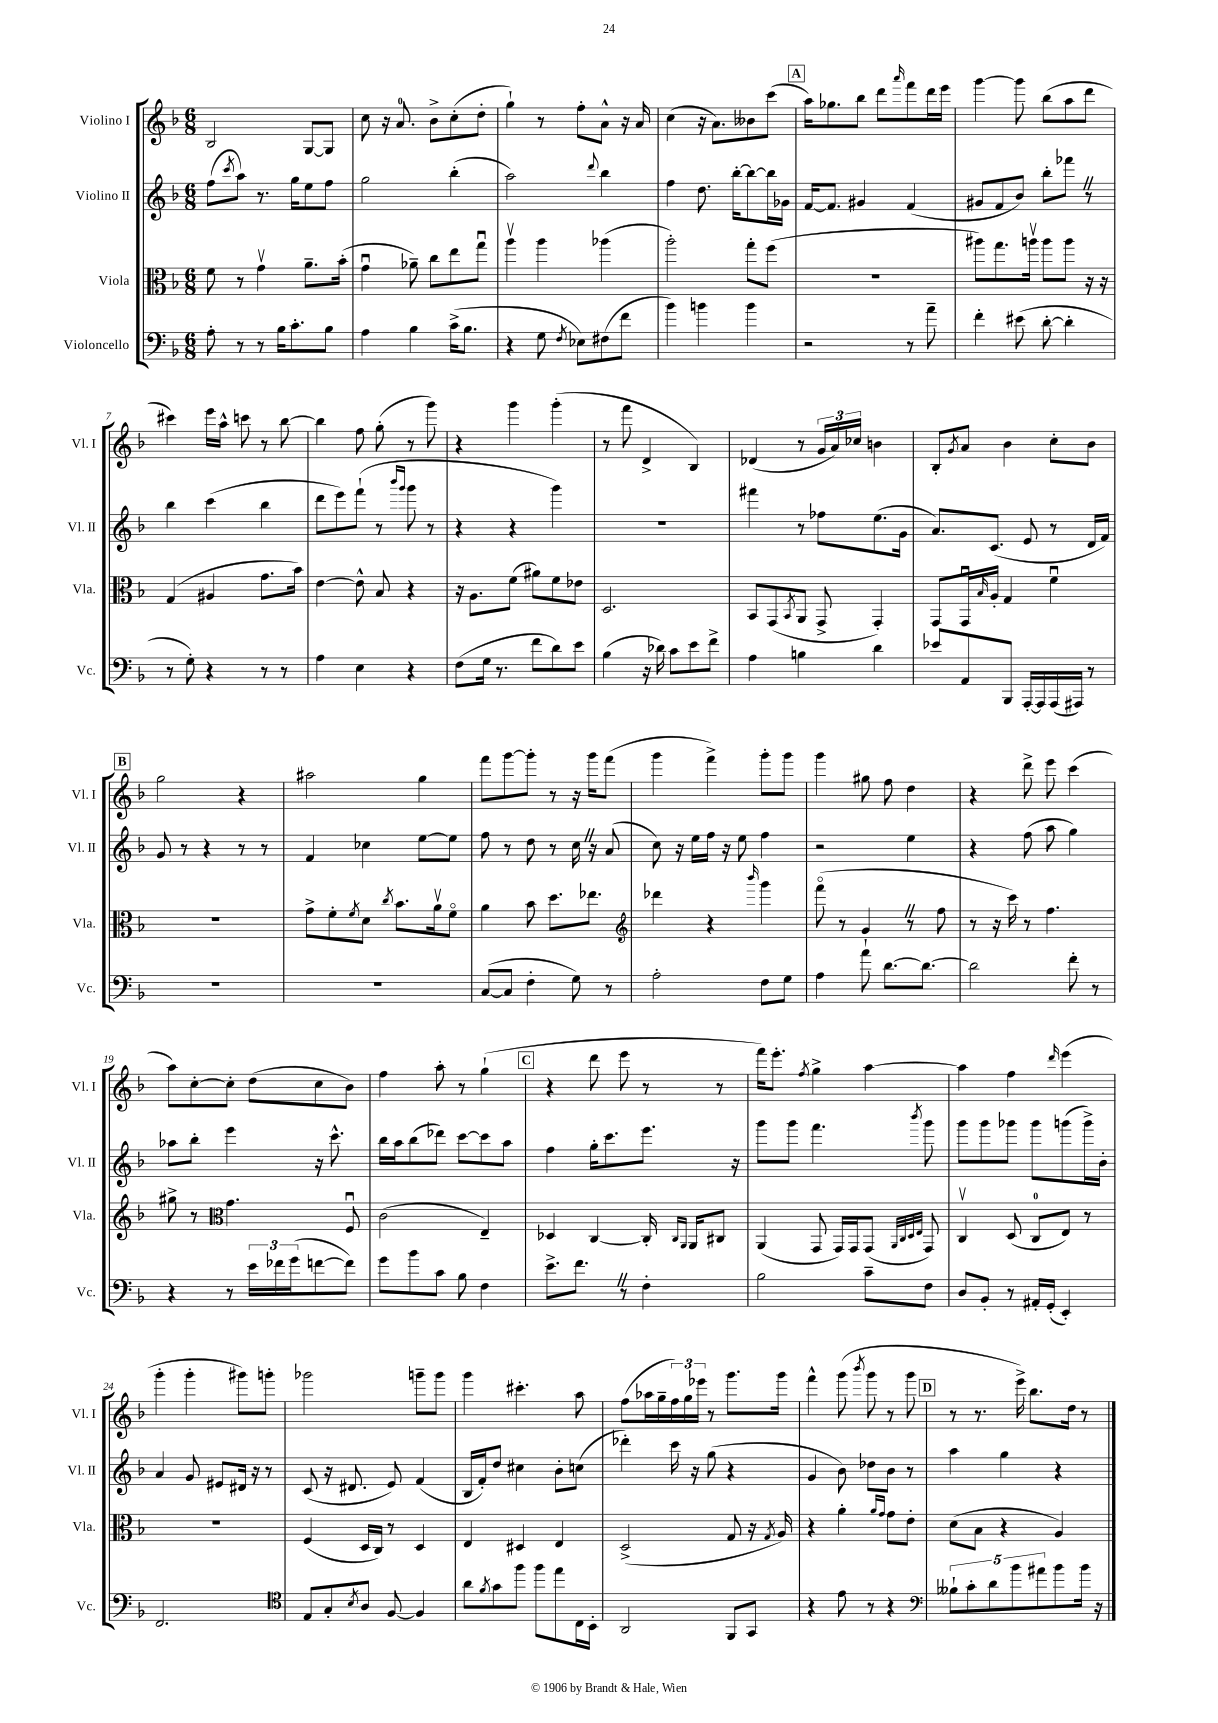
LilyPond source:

<<
\new StaffGroup <<
\new Staff = "s0" \with { instrumentName = "Violino I" shortInstrumentName = "Vl. I" } {
    \clef treble \key f \major \numericTimeSignature \time 6/8
    bes2 g8~ g8 |
    c''8 r16 a'8.-0 bes'8-> c''8-.( d''8-. |
    g''4-!) r8 f''8-. a'8-^ r16 a'16 |
    c''4( r16 a'8.) beses'8 c'''8( |
    \mark \markup { \box "A" } a''16) ges''8. bes''8 d'''8 \grace { a'''16 } f'''8 d'''16 e'''16 |
    g'''4~ g'''8 bes''8( a''8 d'''8 |
    cis'''4) e'''16 a''16-^ c'''8 r8 bes''8~ |
    bes''4 f''8 g''8-.( r8 g'''8) |
    r4 g'''4 g'''4-.( |
    r8 f'''8 d'4-> bes4) |
    des'4( r8 \tuplet 3/2 { g'16 a'16) ces''16 } b'4 |
    bes8-. \acciaccatura { g'8 } a'8 bes'4 c''8-. bes'8 |
    \mark \markup { \box "B" } g''2 r4 |
    ais''2 g''4 |
    f'''8 g'''8~ g'''8-. r8 r16 g'''16 f'''8( |
    g'''4 f'''4->) g'''8-. g'''8 |
    g'''4 gis''8 f''8 d''4 |
    r4 d'''8-> e'''8 c'''4( |
    a''8) c''8~-. c''8-. d''8( c''8 bes'8) |
    f''4 a''8-. r8 g''4-!( |
    \mark \markup { \box "C" } r4 d'''8 e'''8 r8 r8 |
    f'''16) e'''8.-. \acciaccatura { f''8 } g''4-> a''4~ |
    a''4 f''4 \grace { d'''16 } e'''4( |
    g'''4-. g'''4-. gis'''8) g'''8-. |
    ges'''2 g'''8-- g'''8 |
    g'''4 cis'''4.-. a''8 |
    f''8( aes''16 g''16-- \tuplet 3/2 { f''16) g''16 ees'''16 } r8 g'''8. g'''16 |
    f'''4-^ g'''8( \acciaccatura { bes'''8 } g'''8 r8 g'''8 |
    \mark \markup { \box "D" } r8 r8. e'''16->) bes''8. d''16 r8 \bar "|." |
}
\new Staff = "s1" \with { instrumentName = "Violino II" shortInstrumentName = "Vl. II" } {
    \clef treble \key f \major \numericTimeSignature \time 6/8
    f''8( \acciaccatura { c'''8 } a''8) r8. g''16 e''8 f''8 |
    g''2 bes''4-.( |
    a''2) \appoggiatura { d'''8 } bes''4 |
    f''4 d''8. bes''16~-. bes''8~ bes''16 ges'16 |
    \mark \markup { \box "A" } f'16~ f'8. gis'4 f'4( |
    gis'8 f'8 bes'8) bes''8-. fes'''8 \once \override BreathingSign.text = \markup { \musicglyph "scripts.caesura.straight" } \breathe r8 |
    bes''4 c'''4( bes''4 |
    d'''8 e'''8) f'''8-!( r8 \grace { bes'''16 g'''16 } g'''8 r8 |
    r4 r4 g'''4) |
    R2. |
    fis'''4 r8 fes''8 e''8.( g'16 |
    a'8.) c'8.( e'8 r8 d'16 f'16) |
    \mark \markup { \box "B" } g'8 r8 r4 r8 r8 |
    f'4 ces''4 e''8~ e''8 |
    f''8 r8 d''8 r8 c''16 \once \override BreathingSign.text = \markup { \musicglyph "scripts.caesura.straight" } \breathe r16 a'8( |
    c''8) r16 e''16 f''16 r16 e''8 f''4 |
    r2 e''4 |
    r4 f''8( a''8 g''4) |
    aes''8 bes''8-. e'''4 r16 c'''8.-^ |
    bes''16 a''16 bes''8( des'''8) c'''8~ c'''8 a''8 |
    \mark \markup { \box "C" } f''4 g''16-. c'''8. e'''8. r16 |
    g'''8 g'''8 f'''4. \acciaccatura { bes'''8 } g'''8 |
    g'''8 g'''8 ges'''8 ges'''8 g'''8( g'''16->) bes'16-. |
    a'4 g'8 eis'8 dis'16 r16 r8 |
    c'8( r16 dis'8. e'8) f'4( |
    bes16 f'16-.) d''8 cis''4 bes'8-. c''8( |
    des'''4-.) c'''16 r16 g''8( r4 |
    g'4 bes'8) des''8 bes'8 r8 |
    \mark \markup { \box "D" } a''4 g''4 r4 \bar "|." |
}
\new Staff = "s2" \with { instrumentName = "Viola" shortInstrumentName = "Vla." } {
    \clef alto \key f \major \numericTimeSignature \time 6/8
    f'8 r8 g'4\upbow a'8.-- bes'16-.( |
    g'4\downbow aes'8--) c''8 e''8 g''8\downbow |
    a''4\upbow a''4 aes''4( |
    a''2-.) g''8-. f''8( |
    \mark \markup { \box "A" } R2. |
    ais''8) g''8. a''16\upbow a''8 a''8 r16 r16 |
    g4( ais4 g'8. bes'16) |
    e'4~ e'8-^ bes8 r4 |
    r16 a8. f'8( ais'8) f'8 ees'8 |
    d2. |
    bes,8 g,8( \acciaccatura { bes,8 } a,8 g,8-> g,4-.) |
    g,8 g,16\downbow \grace { bes16 } a16-. g4 f'4\downbow |
    \mark \markup { \box "B" } R2. |
    g'8-> f'8-. \acciaccatura { f'8 } d'8 \acciaccatura { c''8 } bes'8. a'16\upbow f'8\flageolet |
    a'4 bes'8 d''8. ees''8. |
    \clef treble des'''4 r4 \grace { bes'''16 } g'''4 |
    f'''8\flageolet( r8 g'4 \once \override BreathingSign.text = \markup { \musicglyph "scripts.caesura.straight" } \breathe r8 f''8 |
    r8 r16 c'''16) r8 f''4. |
    gis''8-> r8 \clef alto g'4. f8\downbow |
    c'2( e4--) |
    \mark \markup { \box "C" } des4 c4~ c16-. \grace { c16 a,16 } a,16 cis8 |
    a,4( g,8 g,16) g,16 g,8( \grace { a,32 c32 d32 e32 } g,8) |
    c4\upbow d8( c8-0 e8) r8 |
    R2. |
    f4( d16 c16) r8 d4 |
    e4 dis4 e4 |
    d2->( g8 r16 \acciaccatura { g8 } a16) |
    r4 a'4-. \grace { a'16 g'16 } g'8 e'8-. |
    \mark \markup { \box "D" } d'8( bes8 r4 a4) \bar "|." |
}
\new Staff = "s3" \with { instrumentName = "Violoncello" shortInstrumentName = "Vc." } {
    \clef bass \key f \major \numericTimeSignature \time 6/8
    a8-. r8 r8 bes16 c'8.-. bes8 |
    a4 bes4 c'16->( bes8. |
    r4 g8 \acciaccatura { f8 } ees8) fis8( f'8 |
    bes'4) b'4 b'4 |
    \mark \markup { \box "A" } r2 r8 a'8-- |
    f'4-. eis'8( d'8~-. d'4-. |
    r8 g8-.) r4 r8 r8 |
    a4 e4 r4 |
    f8( g16 r8. f'8 d'8) e'8 |
    bes4( r16 des'16) c'8 e'8 f'8-> |
    a4 b4 d'4 |
    ees'8 a,8 bes,,8 a,,16~-. a,,16 a,,16( ais,,16) r8 |
    \mark \markup { \box "B" } R2. |
    R2. |
    c8~( c8 f4-. g8) r8 |
    a2-. f8 g8 |
    a4 a'8-! d'8.~ d'8.~ |
    d'2 f'8-. r8 |
    r4 r8 \tuplet 3/2 { e'16 fes'16 g'16( } f'8~ f'8) |
    g'8 bes'8 c'8 bes8 f4 |
    \mark \markup { \box "C" } e'8.-> f'8. \once \override BreathingSign.text = \markup { \musicglyph "scripts.caesura.straight" } \breathe r8 f4-. |
    bes2 c'8-- f8 |
    d8 bes,8-. r8 ais,16-. g,16-.( e,4-.) |
    f,2. |
    \clef tenor e8 g8-. \acciaccatura { bes8 } a8 f8~ f4 |
    a'8 \acciaccatura { f'8 } g'8 f''8 f''8 e''8 c16 bes,16-. |
    a,2 f,8 g,8 |
    r4 e'8 r8 r4 |
    \mark \markup { \box "D" } \clef bass \tuplet 5/4 { beses8-! c'8-. d'8 bes'8 ais'8 } bes'8 bes'16 r16 \bar "|." |
}
>>
>>
